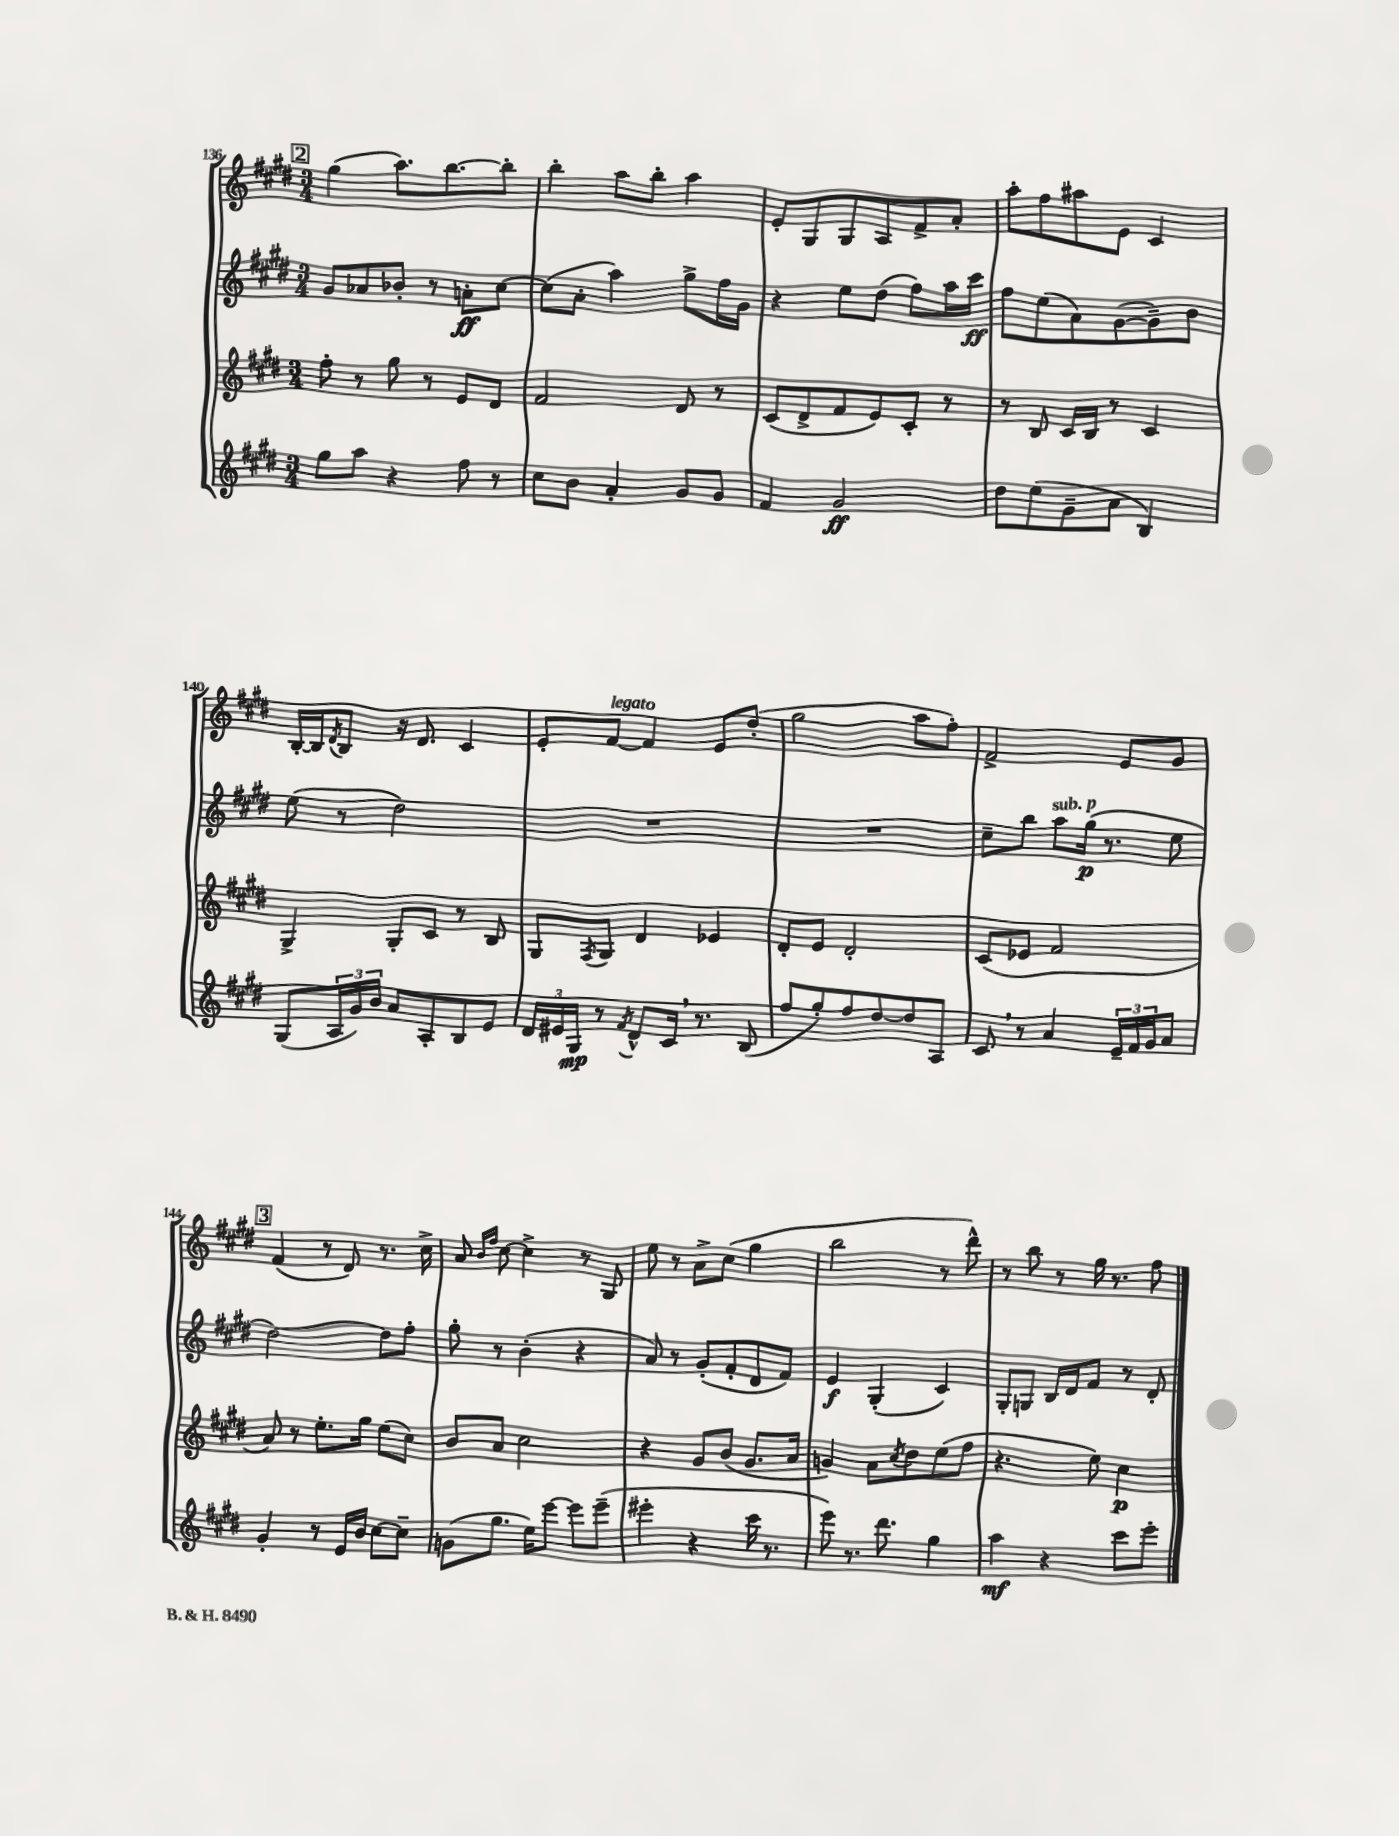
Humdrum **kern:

**kern	**kern	**kern	**kern
*staff4	*staff3	*staff2	*staff1
*clefG2	*clefG2	*clefG2	*clefG2
*k[f#c#g#d#]	*k[f#c#g#d#]	*k[f#c#g#d#]	*k[f#c#g#d#]
*M3/4	*M3/4	*M3/4	*M3/4
8gg#	8ff#'	8g#	(4gg#
8aa	8r	8a-	.
4r	8gg#	8b-'	8.aa)
.	8r	8r	.
.	.	.	[8.bb
8ff#	8e	8a'	.
8r	8d#	[8cc#	8bb']
=	=	=	=
8cc#	2f#	(8cc#]	4bb'
8b	.	8a'	.
4a'	.	4aa)	8aa
.	.	.	8bb'
8g#	8d#	8gg#^	4aa
8g#	8r	16ff#	.
.	.	16g#	.
=	=	=	=
4f#	(8c#	4r	8e'
.	8d#^	.	8G#
2g#	8f#	8ee	8G#
.	8e)	(8dd#	8A
.	8c#'	8ff#)	8f#^
.	8r	16aa	8a'
.	.	16ccc#	.
=	=	=	=
8dd#	8r	8ff#	8aa'
(8ee	8B	(8ee	8ff#
8g#~	16c#	8a)	8aa#
.	16B	.	.
8a	8r	([8g#	8e
4B)	4c#	8g#~])	4c#
.	.	8b	.
=	=	=	=
(8G#	4G#^	(8ee	[16B'
.	.	.	16B]
.	.	.	8qd#
24A	.	8r	8B
24g#)	.	.	.
24b	.	.	.
8a	8G#'	2dd#)	16r
.	.	.	8.d#
8A'	8c#	.	.
8B	8r	.	4c#
8e	8B	.	.
=	=	=	=
24d#	8G#	2.r	8e'
24e#	.	.	.
24G#	.	.	.
.	8qF#	.	.
8r	8G#	.	[8f#
8qf#	.	.	.
8d#^^	4d#	.	4f#]
16c#	.	.	.
8.r	.	.	.
.	4e-	.	8e
(8B	.	.	(8dd#'
=	=	=	=
8ff#	8d#'	2.r	2gg#
8gg#')	8e	.	.
8ff#	2d#'	.	.
[8dd#	.	.	.
8dd#]	.	.	8aa
8A	.	.	8ff#')
=	=	=	=
8c#	(8c#	8cc#~	2f#^
8r	8e-	8bb	.
4a	2f#	8aa	.
.	.	(16gg#	.
.	.	8.r	.
24e~	.	.	8e
24f#	.	.	.
24g#	.	.	.
8a	.	8ee	8g#
=	=	=	=
4g#'	8a)	[2dd#)	(4f#
.	8r	.	.
8r	8.ee'	.	8r
16e	.	.	8d#)
16b	16gg#	.	.
[8cc#	(8ee	8dd#]	8.r
8cc#~]	8cc#)	8ff#'	.
.	.	.	16cc#^
=	=	=	=
(8g	8b	8gg#'	8a
.	.	.	16qqb
.	.	.	16qqff#
8.gg#	8a	8r	[8cc#
.	2cc#	(4b'	4cc#^]
16ee)	.	.	.
[8eee	.	.	.
8eee]	.	4r	8r
(8eee~	.	.	8G#
=	=	=	=
4eee#'	4r	8a)	8ee
.	.	8r	8r
4r	8g#	(8g#'	8a^
.	(8b	8f#'	(8cc#
16ccc#	8.g#	8d#	4gg#
8.r	.	.	.
.	.	8f#)	.
.	16a	.	.
=	=	=	=
8eee)	4g)	4e	2bb
8.r	.	.	.
.	8a	(4G#'	.
8.ddd#	.	.	.
.	8qcc#	.	.
.	8dd#	.	.
4gg#	(8ee	4c#)	8r
.	8ff#	.	8ddd#^^)
=	=	=	=
4aa	4.r	8G#'	8r
.	.	8G	8bb
4r	.	16B	8r
.	.	16d#	.
.	8ee)	8f#	16gg#
.	.	.	8.r
8ccc#	4cc#	8r	.
8eee'	.	8d#'	8ff#
==	==	==	==
*-	*-	*-	*-
